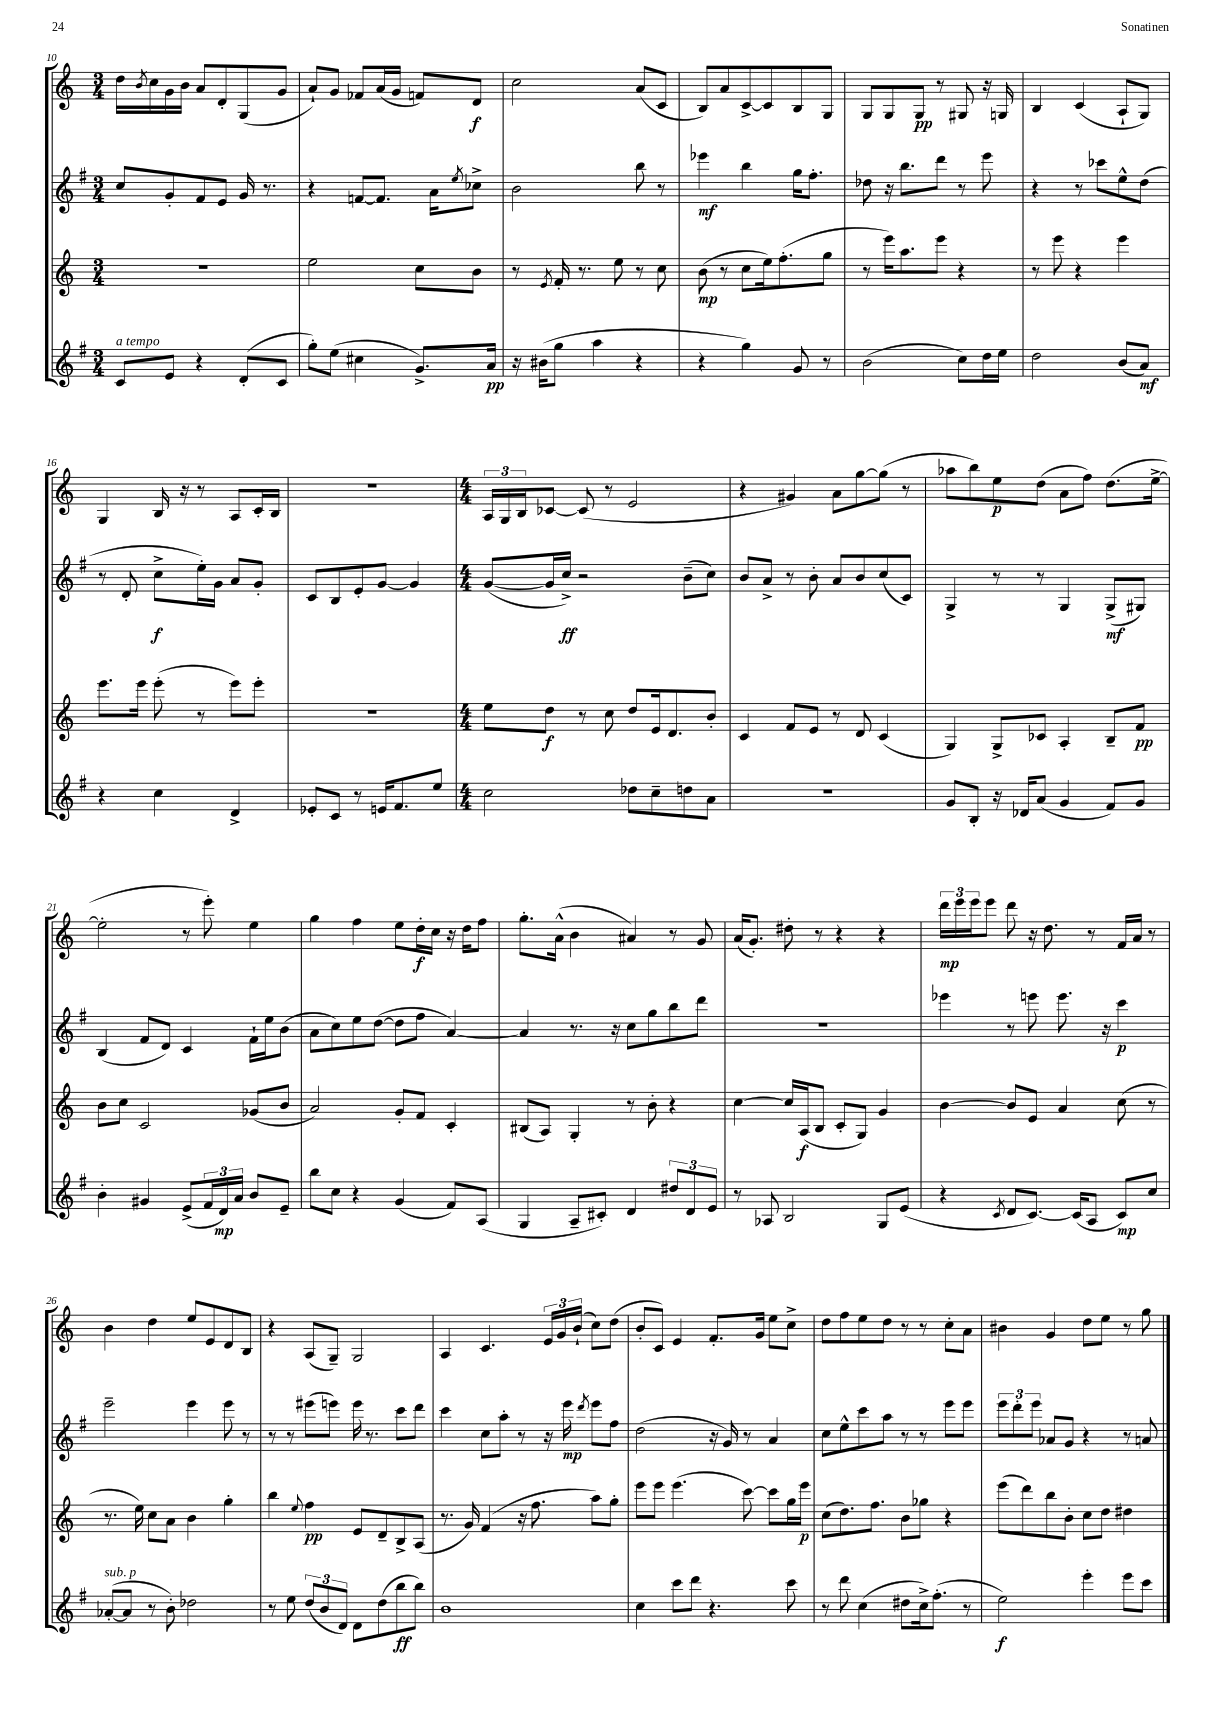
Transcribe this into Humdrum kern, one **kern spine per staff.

**kern	**kern	**kern	**kern
*staff4	*staff3	*staff2	*staff1
*clefG2	*clefG2	*clefG2	*clefG2
*k[f#]	*k[]	*k[f#]	*k[]
*M3/4	*M3/4	*M3/4	*M3/4
8c/L	2.r	8cc/L	16dd\LL
.	.	.	8qb/
.	.	.	16cc\
8e/J	.	8g'/	16g\
.	.	.	16b\JJ
4r	.	8f#/	8a/L
.	.	8e/J	8d'/
(8d'/L	.	16g/	(8G/
.	.	8.r	.
8c/J	.	.	8g/J
=	=	=	=
8gg'\L)	2ee\	4r	8a`/L)
(8ee\J	.	.	8g/J
4cc#\	.	[8f/L	8f-/L
.	.	8.f/]J	(16a/L
.	.	.	16g/JJ
8.g^/L)	8cc\L	.	8f/L)
.	.	16a\LK	.
.	.	8qee/	.
.	8b\J	8cc-^\J	8d/J
16a/Jk	.	.	.
=	=	=	=
16r	8r	2b\	2cc\
(16b#\LK	.	.	.
.	8qe/	.	.
8gg\J	16f'/	.	.
.	8.r	.	.
4aa\	.	.	.
.	8ee\	.	.
4r	8r	8bb\	(8a/L
.	8cc\	8r	8c/J
=	=	=	=
4r	(8b\	4eee-\	8B/L)
.	8r	.	8a/
4gg\)	8cc\L	4bb\	[8c^/
.	16ee\k)	.	8c/]
.	(8.ff'\	.	.
8g/	.	16gg\LK	8B/
.	.	8.ff#'\J	.
8r	8gg\J	.	8G/J
=	=	=	=
(2b\	8r	8dd-\	8G/L
.	16eee\LK)	16r	8G/
.	8.aa\	8.bb\L	.
.	.	.	8G/J
.	8eee\J	8ddd\J	8r
8cc\L)	4r	8r	8G#/
16dd\L	.	8eee\	16r
16ee\JJ	.	.	16G/
=	=	=	=
2dd\	8r	4r	4B/
.	8eee\	.	.
.	4r	8r	(4c/
.	.	8ccc-\L	.
(8b/L	4eee\	8ee^^\	8A`/L
8a/J)	.	(8dd\J	8G/J)
=	=	=	=
4r	8.eee\L	8r	4G/
.	.	8d'/	.
.	16eee\Jk	.	.
4cc\	(8eee'\	8cc^\L	16B/
.	.	.	16r
.	8r	16ee'\L)	8r
.	.	16g\JJ	.
4d^/	8eee\L)	8a/L	8A/L
.	8eee'\J	8g'/J	16c'/L
.	.	.	16B/JJ
=	=	=	=
8e-'/L	2.r	8c/L	2.r
8c/J	.	8B/	.
8r	.	8e'/	.
16e/LK	.	[8g/J	.
8.f#/	.	.	.
.	.	4g/]	.
8ee/J	.	.	.
=	=	=	=
*M4/4	*M4/4	*M4/4	*M4/4
2cc\	8ee\L	([8g/L	24A/LL
.	.	.	24G/
.	.	.	24B/J
.	8dd\J	16g/]L	[8c-/J
.	.	16cc^/JJ)	.
.	8r	2r	(8c-/]
.	8cc\	.	8r
8dd-\L	8dd/L	.	2e/
8cc~\	16e/k	.	.
.	8.d/	.	.
8dd\	.	(8b~\L	.
8a\J	8b'/J	8cc\J)	.
=	=	=	=
1r	4c/	8b/L	4r
.	.	8a^/J	.
.	8f/L	8r	4g#/)
.	8e/J	8b'\	.
.	8r	8a/L	8a\L
.	8d/	8b/	[8gg\
.	(4c/	(8cc/	(8gg\]J
.	.	8c/J)	8r
=	=	=	=
8g/L	4G/)	4G^/	8aa-\L
8B'/J	.	.	8bb\)
16r	8G^/L	8r	8ee\
16d-/LK	.	.	.
(8a/J	8c-/J	8r	(8dd\J
4g/	4A'/	4G/	8a\L
.	.	.	8ff\J)
8f#/L)	8B~/L	(8G^/L	(8.dd\L
8g/J	8f/J	8G#/J)	.
.	.	.	[16ee^\Jk
=	=	=	=
4b'\	8b\L	(4B/	2ee'\]
.	8cc\J	.	.
4g#/	2c/	8f#/L	.
.	.	8d/J)	.
(8e^/L	.	4c/	8r
24f#/L	.	.	8eee'\)
24d/)	.	.	.
24a/JJ	.	.	.
8b/L	(8g-/L	16f#`\LL	4ee\
.	.	16ee\J	.
8e~/J	8b/J	(8b\J	.
=	=	=	=
8bb\L	2a/)	8a\L	4gg\
8cc\J	.	8cc\)	.
4r	.	8ee\	4ff\
.	.	([8dd\J	.
(4g/	8g'/L	8dd\]L	8ee\L
.	8f/J	8ff#\J	16dd'\L
.	.	.	16cc\JJ
8f#/L)	4c'/	[4a/)	16r
.	.	.	16dd\LK
(8A/J	.	.	8ff\J
=	=	=	=
4G/	(8B#/L	4a/]	8.gg'\L
.	8A/J)	.	.
.	.	.	(16a^^\Jk
8A~/L	4G'/	8.r	4b\
8c#'/J)	.	.	.
.	.	16r	.
4d/	8r	8cc\L	4a#/)
.	8b'\	8gg\	.
12dd#/L	4r	8bb\	8r
12d/	.	.	.
.	.	8ddd\J	8g/
12e/J	.	.	.
=	=	=	=
8r	[4cc\	1r	(16a/LK
.	.	.	8.g'/J)
8A-/	.	.	.
2B/	16cc/]LL	.	8dd#'\
.	(16A/J	.	.
.	8B/J	.	8r
.	8c'/L	.	4r
.	8G/J)	.	.
8G/L	4g/	.	4r
(8e/J	.	.	.
=	=	=	=
4r	[4b\	4eee-\	24ddd\LL
.	.	.	24eee\
.	.	.	24eee\J
.	.	.	8eee\J
8qc/	.	.	.
8d/L	8b/]L	8r	8ddd\
[8.c/J)	8e/J	8eee\	16r
.	.	.	8.dd\
.	4a/	8.eee\	.
(16c/]LK	.	.	.
8A/J	.	.	8r
.	.	16r	.
8c/L)	(8cc\	4ccc\	16f/LL
.	.	.	16a/JJ
8cc/J	8r	.	8r
=	=	=	=
([8a-'/L	8.r	2eee~\	4b\
8a-/]J	.	.	.
.	16ee\)	.	.
8r	8cc\L	.	4dd\
8b'\)	8a\J	.	.
2dd-\	4b\	4eee\	8ee/L
.	.	.	8e/
.	4gg'\	8eee\	8d/
.	.	8r	8B/J
=	=	=	=
8r	4bb\	8r	4r
8ee\	.	8r	.
.	8qqee/	.	.
(12dd/L	4ff\	(8eee#\L	(8A/L
12b/	.	.	.
.	.	8eee\J)	8G~/J)
12d/J)	.	.	.
8d\L	8e/L	16eee\	2G/
.	.	8.r	.
(8dd\	8d~/	.	.
8bb\	8B^/	8ccc\L	.
8bb\J)	(8A/J	8ddd\J	.
=	=	=	=
1b	8.r	4ccc\	4A/
.	16g/)	.	.
.	(4f/	8cc\L	4.c/
.	.	8aa'\J	.
.	16r	8r	.
.	8.ff\	.	.
.	.	16r	24e/LL
.	.	.	24g/
.	.	16eee\	.
.	.	.	(24b`/JJ
.	.	8qddd/	.
.	8aa\L)	8eee\L	8cc\L)
.	8gg'\J	8ff#\J	(8dd\J
=	=	=	=
4cc\	8eee\L	(2dd\	8b'/L
.	8eee\J	.	8c/J)
8ccc\L	(4.eee\	.	4e/
8ddd\J	.	.	.
4.r	.	16r	8.f'/L
.	.	16g/)	.
.	[8ccc\)	8r	.
.	.	.	16g/Jk
.	8ccc\]L	4a/	8ee\L
8ccc\	16gg\L	.	8cc^\J
.	16eee\JJ	.	.
=	=	=	=
8r	(8cc\L	8cc\L	8dd\L
8ddd\	8.dd\)	8ee^^\	8ff\
(4cc\	.	8ccc\	8ee\
.	8.ff\J	.	.
.	.	8aa\J	8dd\J
8dd#\L	8b\L	8r	8r
16cc^\k)	8gg-\J	8r	8r
(8.ff#'\J	.	.	.
.	4r	8eee\L	8cc'\L
8r	.	8eee\J	8a\J
=	=	=	=
2ee\)	(8eee\L	12eee\L	4b#\
.	.	12ddd'\	.
.	8ddd\)	.	.
.	.	12eee\J	.
.	8bb\	8a-/L	4g/
.	8b'\J	8g/J	.
4eee'\	8cc\L	4r	8dd\L
.	8dd\J	.	8ee\J
8eee\L	4dd#\	8r	8r
8ccc\J	.	8a/	8gg\
==	==	==	==
*-	*-	*-	*-
